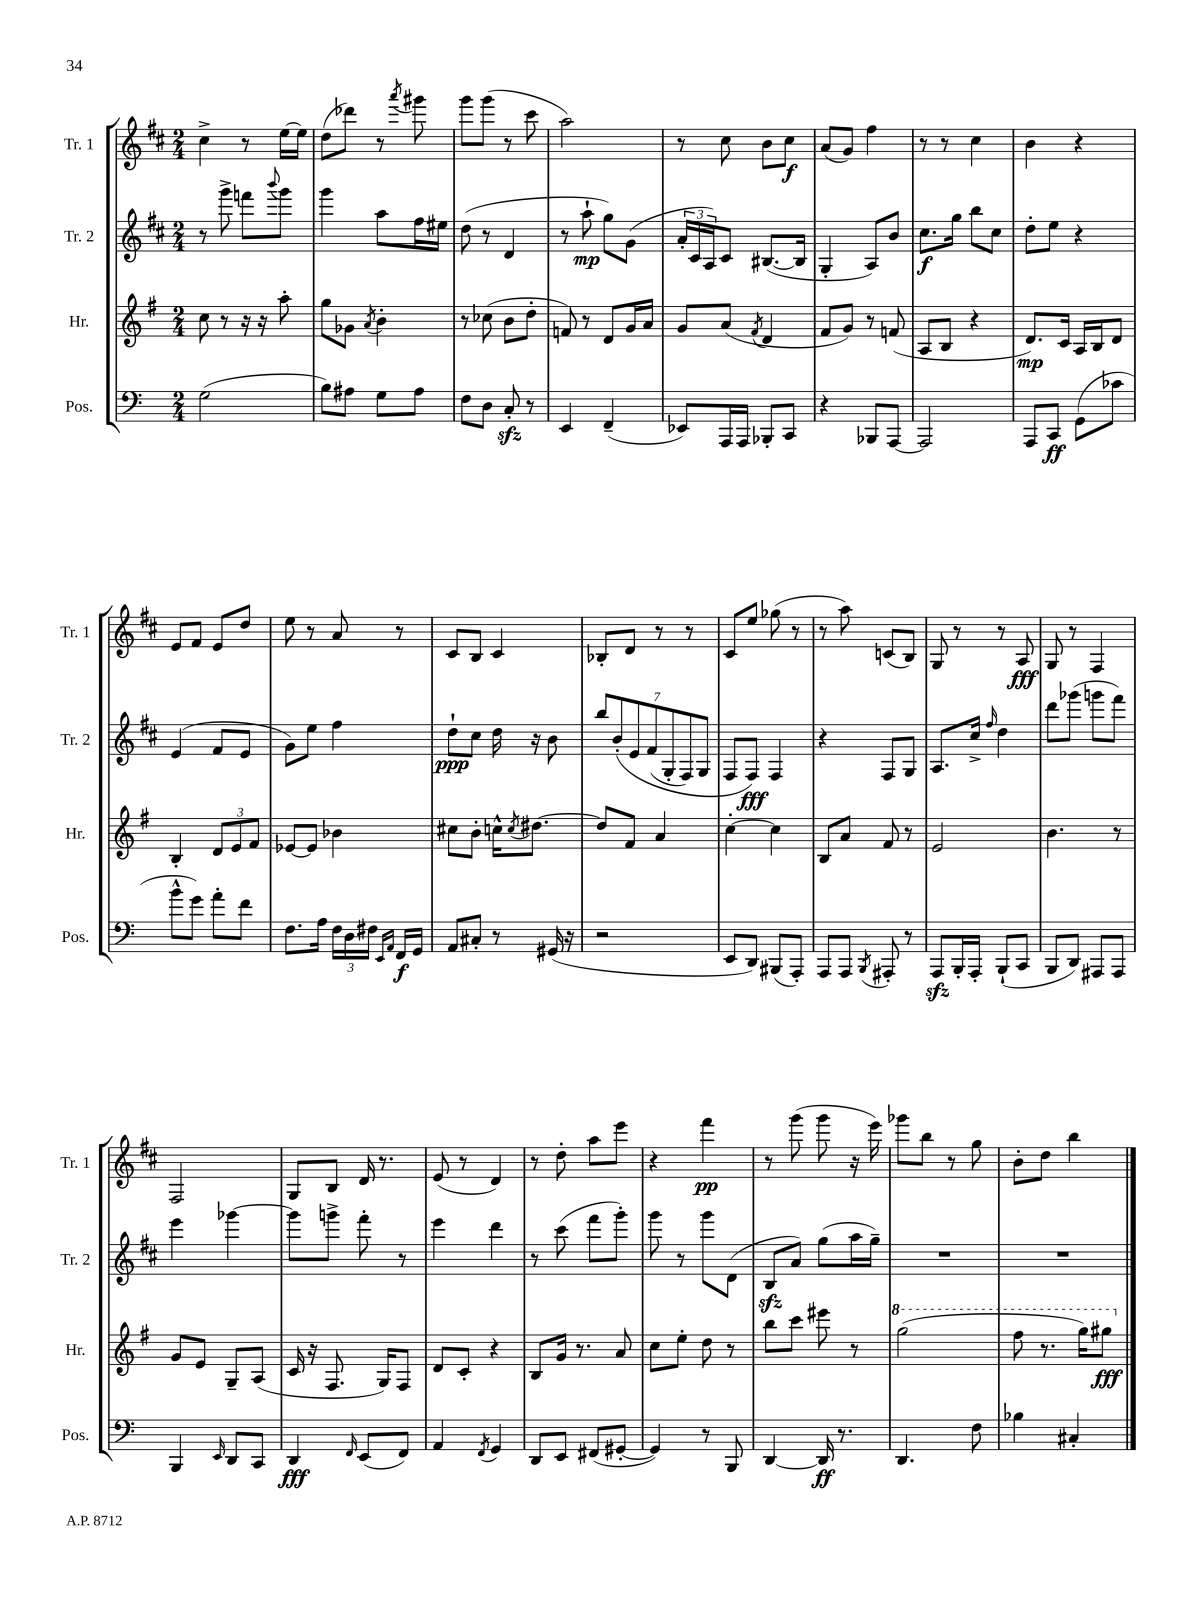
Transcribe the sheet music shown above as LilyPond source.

<<
\new StaffGroup <<
\new Staff = "s0" \with { instrumentName = "Tr. 1" shortInstrumentName = "Tr. 1" } {
    \clef treble \key d \major \numericTimeSignature \time 2/4
    cis''4-> r8 e''16~ e''16 |
    d''8( des'''8) r8 \acciaccatura { a'''8 } gis'''8 |
    g'''8 g'''8( r8 cis'''8 |
    a''2) |
    r8 cis''8 b'8 cis''8\f |
    a'8( g'8) fis''4 |
    r8 r8 cis''4 |
    b'4 r4 |
    e'8 fis'8 e'8 d''8 |
    e''8 r8 a'8 r8 |
    cis'8 b8 cis'4 |
    bes8-. d'8 r8 r8 |
    cis'8 e''8 ges''8( r8 |
    r8 a''8) c'8( b8) |
    g8 r8 r8 a8\fff |
    g8 r8 fis4 |
    fis2 |
    g8 b8 d'16 r8. |
    e'8( r8 d'4) |
    r8 d''8-. a''8 e'''8 |
    r4 fis'''4\pp |
    r8 g'''8( g'''8 r16 e'''16) |
    ges'''8 b''8 r8 g''8 |
    b'8-. d''8 b''4 \bar "|." |
}
\new Staff = "s1" \with { instrumentName = "Tr. 2" shortInstrumentName = "Tr. 2" } {
    \clef treble \key d \major \numericTimeSignature \time 2/4
    r8 g'''8-> f'''8 \appoggiatura { b'''8 } g'''8 |
    g'''4 a''8 fis''16 eis''16 |
    d''8( r8 d'4 |
    r8 a''8-!\mp g''8) g'8( |
    \tuplet 3/2 { a'16-. cis'16 a16) } cis'8 bis8.~( bis16 |
    g4-. a8) b'8 |
    cis''8.\f g''16 b''8 cis''8 |
    d''8-. e''8 r4 |
    e'4( fis'8 e'8 |
    g'8) e''8 fis''4 |
    d''8-!\ppp cis''8 d''16 r16 b'8 |
    \tuplet 7/4 { b''8 b'8-.\( e'8 fis'8( g8-. fis8) g8 } |
    fis8 fis8\fff\) fis4 |
    r4 fis8 g8 |
    a8. cis''16-> \grace { fis''16 } d''4 |
    d'''8 ges'''8( g'''8 fis'''8) |
    e'''4 ges'''4~ |
    ges'''8 g'''8-> fis'''8-. r8 |
    e'''4 d'''4 |
    r8 cis'''8( fis'''8 g'''8-.) |
    g'''8 r8 g'''8 d'8( |
    b8\sfz a'8) g''8( a''16 g''16--) |
    R2 |
    R2 \bar "|." |
}
\new Staff = "s2" \with { instrumentName = "Hr." shortInstrumentName = "Hr." } {
    \clef treble \key g \major \numericTimeSignature \time 2/4
    c''8 r8 r16 r16 a''8-. |
    g''8 ges'8 \acciaccatura { a'8 } b'4-. |
    r8 ces''8( b'8 d''8-. |
    f'8) r8 d'8 g'16 a'16 |
    g'8 a'8( \acciaccatura { fis'8 } d'4 |
    fis'8 g'8) r8 f'8( |
    a8 b8 r4 |
    d'8.\mp) c'16 a16 b16 d'8 |
    b4-. \tuplet 3/2 { d'8 e'8 fis'8 } |
    ees'8~ ees'8 bes'4 |
    cis''8 b'8-. c''16-^ \acciaccatura { c''8 } dis''8.~ |
    dis''8 fis'8 a'4 |
    c''4~-. c''4 |
    b8 a'8 fis'8 r8 |
    e'2 |
    b'4. r8 |
    g'8 e'8 g8-- a8( |
    c'16 r16 fis8. g16) fis8 |
    d'8 c'8-. r4 |
    b8 g'16 r8. a'8 |
    c''8 e''8-. d''8 r8 |
    b''8 c'''8 eis'''8 r8 |
    \ottava #1 g'''2( |
    fis'''8 r8. g'''16) gis'''8\fff \ottava #0 \bar "|." |
}
\new Staff = "s3" \with { instrumentName = "Pos." shortInstrumentName = "Pos." } {
    \clef bass \key c \major \numericTimeSignature \time 2/4
    g2( |
    b8) ais8 g8 ais8 |
    f8 d8 c8-.\sfz r8 |
    e,4 f,4--( |
    ees,8) a,,16 a,,16 bes,,8-. c,8 |
    r4 bes,,8 a,,8~ |
    a,,2 |
    a,,8 c,8\ff g,8( ces'8 |
    b'8-^ g'8) a'8-. f'8 |
    f8. a16 \tuplet 3/2 { f16 d16 fis16 } \grace { e,16 a,16 } f,16\f g,16 |
    a,8 cis8-. r8 gis,16( r16 |
    r2 |
    e,8 d,8) bis,,8( a,,8-.) |
    a,,8 a,,8 \acciaccatura { b,,8 } ais,,8-. r8 |
    a,,8\sfz b,,16-. a,,16-. b,,8-!( c,8 |
    b,,8 d,8) ais,,8 ais,,8 |
    b,,4 \grace { e,16 } d,8 c,8 |
    d,4\fff \grace { f,16 } e,8( f,8) |
    a,4 \acciaccatura { f,8 } g,4 |
    d,8 e,8 fis,8( gis,8~-. |
    gis,4) r8 b,,8 |
    d,4~ d,16\ff r8. |
    d,4. f8 |
    bes4 cis4-. \bar "|." |
}
>>
>>
\layout { \context { \Score \remove "Bar_number_engraver" } }
